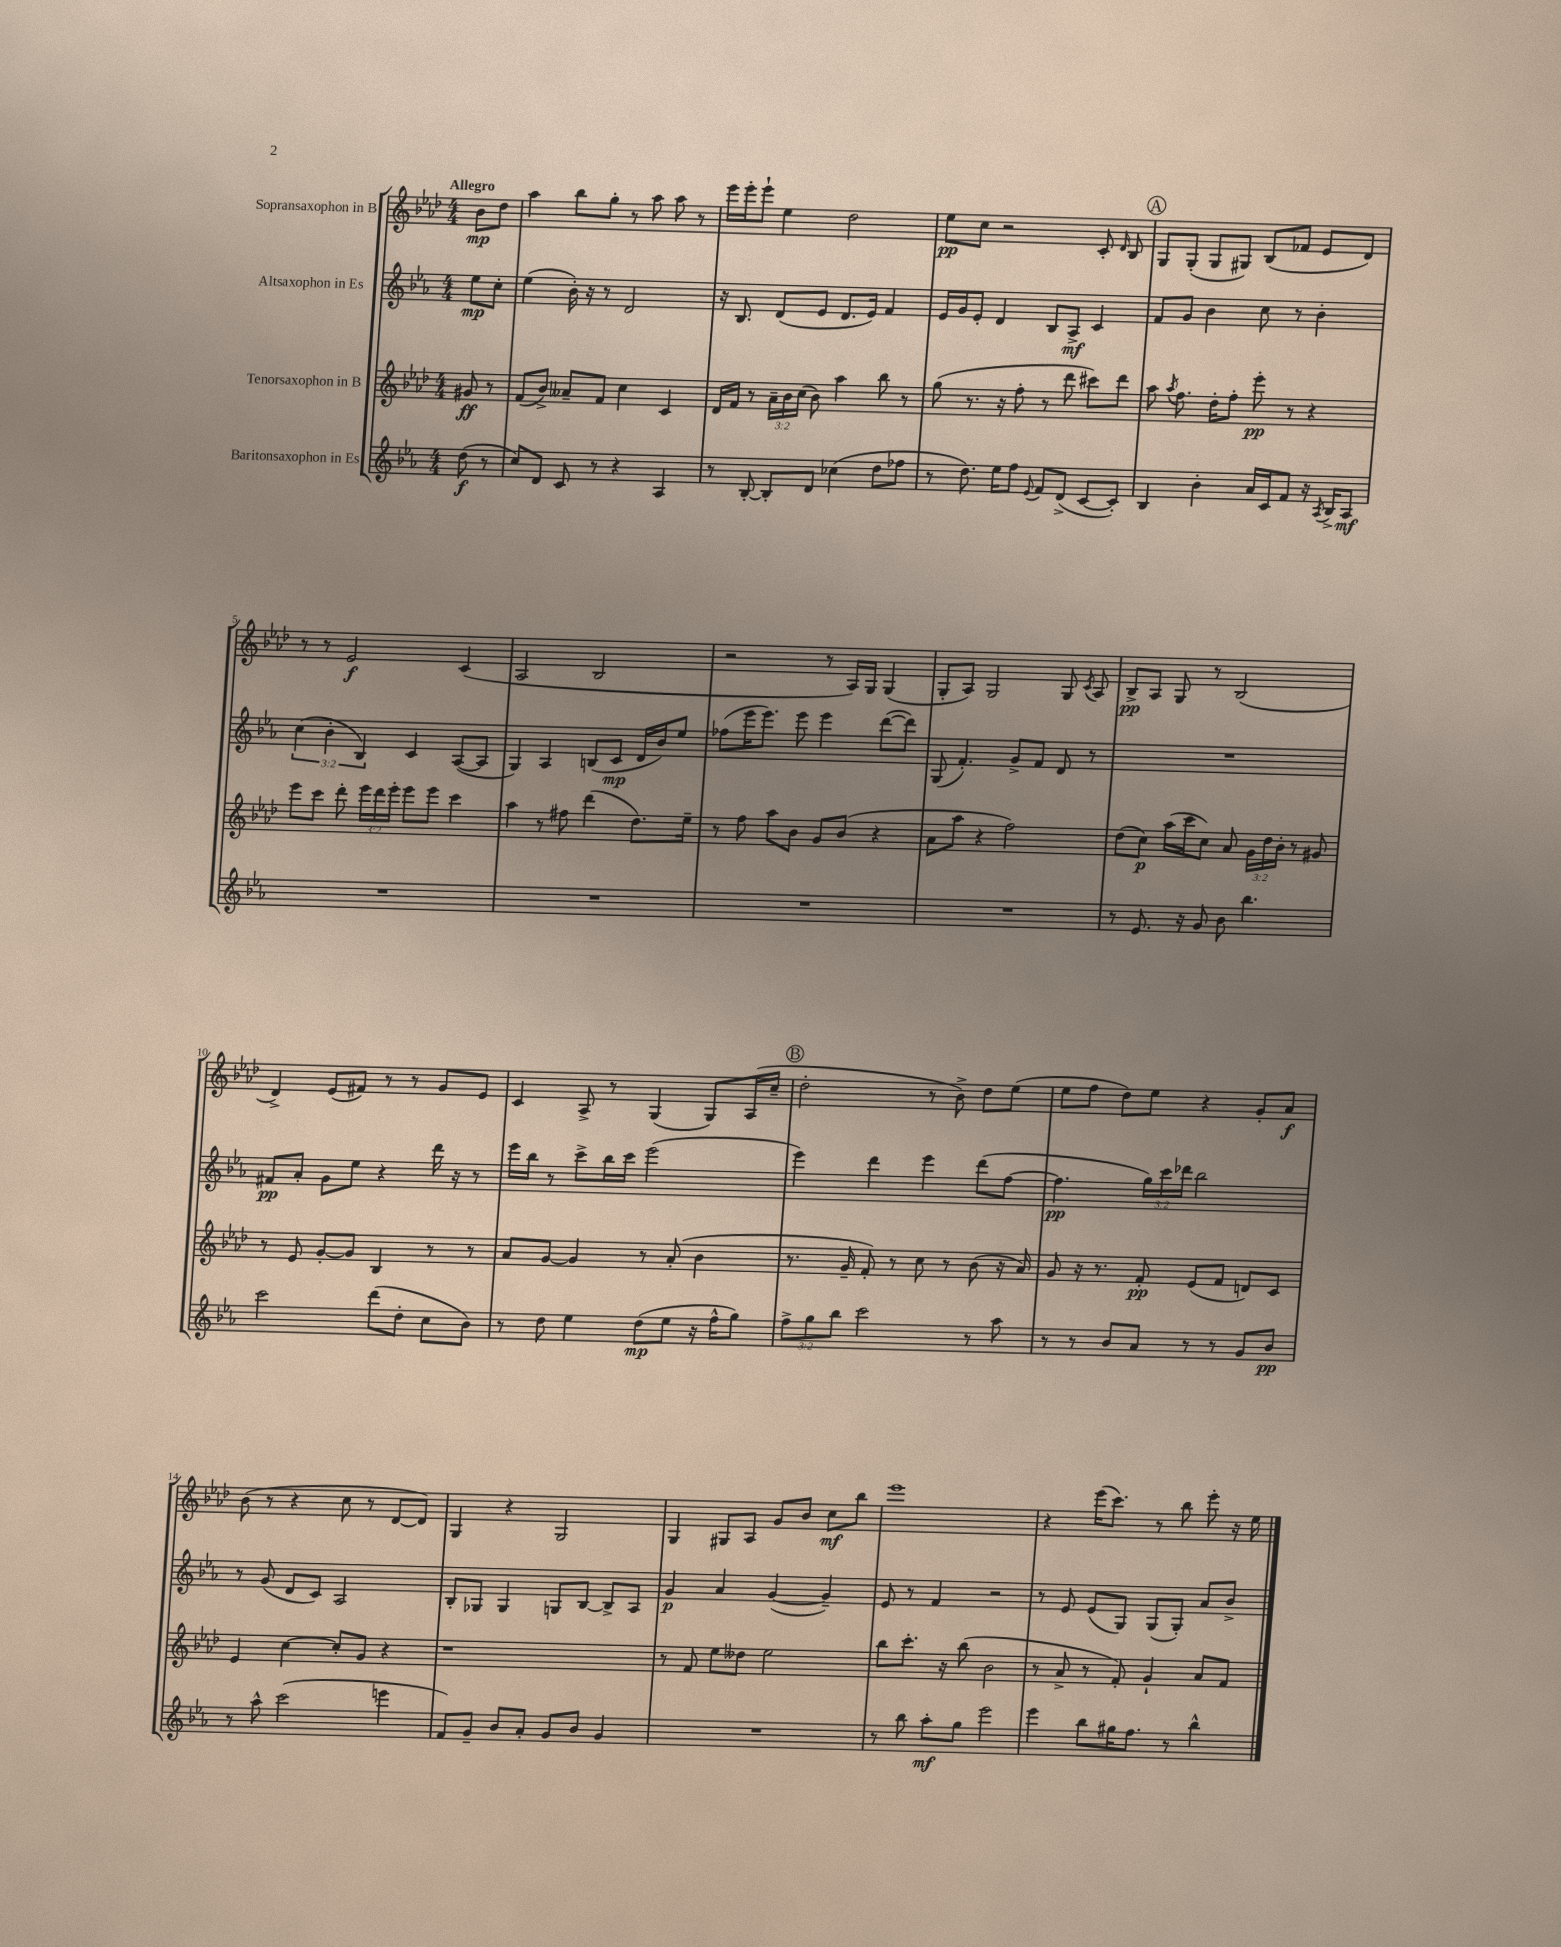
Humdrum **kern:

**kern	**kern	**kern	**kern
*staff4	*staff3	*staff2	*staff1
*clefG2	*clefG2	*clefG2	*clefG2
*k[b-e-a-]	*k[b-e-a-d-]	*k[b-e-a-]	*k[b-e-a-d-]
*M4/4	*M4/4	*M4/4	*M4/4
(8dd\	8g#/	8ee-\L	8b-\L
8r	8r	8cc'\J	8dd-\J
=	=	=	=
8cc/L)	(8f/L	(4ee-\	4aa-\
8d/J	8b-^/J)	.	.
8c/	8a--~/L	16b-'\)	8bb-\L
.	.	16r	.
8r	8f/J	8r	8gg'\J
4r	4cc\	2d/	8r
.	.	.	8aa-\
4A-/	4c/	.	8aa-\
.	.	.	8r
=	=	=	=
8r	16d-/LL	16r	16eee-\LL
.	16f/JJ	8.B-/	16eee-'\J
[8B-'/	8r	.	8eee-`\J
8B-'/]L	24a-~\LL	(8d/L	4ee-\
.	24b-\	.	.
.	(24cc\JJ	.	.
8d/J	8b-\)	8e-/J	.
(4cc-\	4aa-\	8.d/L	2dd-\
.	.	16e-/Jk)	.
8dd\L	8bb-\	4f/	.
8ff-\J	8r	.	.
=	=	=	=
8r	(8gg\	16e-/LL	8ee-\L
.	.	16g/J	.
8.dd\)	8.r	8e-'/J	8cc\J
.	.	4d/	2r
16ee-\LK	16r	.	.
8ff\J	8ff'\	.	.
8qqe-/	.	.	.
8f/L	8r	8B-/L	.
(8d^/J	8ddd-\	8A-^/J	.
[8c/L	8ccc#\L)	4c/	8c'/
.	.	.	16qqd-/
8c'/]J)	8ddd-\J	.	8B-/
=	=	=	=
4B-/	8aa-\	8f/L	8G/L
.	8qaa-/	.	.
.	8.ff\	8g/J	(8G'/J
4b-'\	.	4b-\	8G/L
.	16dd-'\LK	.	.
.	8ff'\J	.	8G#/J)
16a-/LL	8eee-'\	8cc\	(8B-/L
16c/J	.	.	.
8f/J	8r	8r	8f-/J
16r	4r	4b-'\	8e-/L
8qA-/	.	.	.
16B-^/LK	.	.	.
8A-/J	.	.	8d-/J)
=	=	=	=
1r	8eee-\L	(6cc\	8r
.	8ccc\J	.	8r
.	.	6b-'\	.
.	8ddd-'\	.	2e-/
.	.	6B-/)	.
.	24eee-\LL	.	.
.	24ddd-\	.	.
.	24eee-'\JJ	.	.
.	8eee-\L	4c/	.
.	8eee-\J	.	.
.	4ccc\	([8A-/L	(4c/
.	.	8A-/]J	.
=	=	=	=
1r	4aa-\	4G/)	2A-/
.	8r	4A-/	.
.	8ff#\	.	.
.	(4ddd-\	(8B/L	2B-/
.	.	8c/J	.
.	8.dd-\L)	16d/LL	.
.	.	16b-/J)	.
.	.	8ee-/J	.
.	16ee-~\Jk	.	.
=	=	=	=
1r	8r	(8ff-\L	2r
.	8ff\	16eee-\K	.
.	.	8.eee-\J)	.
.	8aa-\L	.	.
.	8b-\J	8eee-\	.
.	8g/L	4eee-\	8r
.	(8b-/J	.	16A-/LL)
.	.	.	16G/JJ
.	4r	([8ddd\L	(4G/
.	.	8ddd\]J)	.
=	=	=	=
1r	8a-\L	(8G/	8G'/L
.	8aa-\J	4.f'/)	8A-/J)
.	4r	.	2G/
.	2ff\)	8g^/L	.
.	.	8f/J	.
.	.	8d/	8G/
.	.	.	8qc/
.	.	8r	8A-/
=	=	=	=
8r	(8dd-\L	1r	8B-^/L
8.e-/	8cc\J)	.	8A-/J
.	(16aa-\LL	.	8G/
16r	16ccc\J	.	.
8g/	8cc\J)	.	8r
8b-\	8a-/	.	(2B-/
4.bb-\	24g\LL	.	.
.	24dd-\	.	.
.	24b-'\JJ	.	.
.	8r	.	.
.	8g#/	.	.
=	=	=	=
2ccc\	8r	8f#/L	4d-^/)
.	8e-/	8a-'/J	.
.	[8g'/L	8g\L	(8e-/L
.	8g/]J	8ee-\J	8f#/J)
(8ddd\L	4B-/	4r	8r
8dd'\J	.	.	8r
8cc\L	8r	16ddd\	8g/L
.	.	16r	.
8b-\J)	8r	8r	8e-/J
=	=	=	=
8r	8a-/L	16eee-\LL	4c/
.	.	16bb-\JJ	.
8dd\	[8g/J	8r	.
4ee-\	4g/]	8ccc^\L	8A-^/
.	.	16bb-\L	8r
.	.	16ccc\JJ	.
(8dd\L	8r	(2eee-\	(4G/
8ee-\J	(8a-'/	.	.
16r	4b-\	.	8G/L)
16ff^^\LK	.	.	.
8gg\J)	.	.	(16A-/L
.	.	.	16cc~/JJ
=	=	=	=
12ff^\L	8.r	4eee-\)	2dd-'\
12gg\	.	.	.
12bb-\J	.	.	.
.	16g~/	.	.
2ccc\	8f'/)	4ddd\	.
.	8r	.	.
.	8cc\	4eee-\	8r
.	8r	.	8b-^\)
8r	(8b-\	(8ddd\L	8dd-\L
8aa-\	16r	[8ff\J	(8ee-\J
.	16a-/)	.	.
=	=	=	=
8r	8g/	4.ff\]	8ee-\L
8r	16r	.	8ff\J
.	8.r	.	.
8b-/L	.	.	8dd-\L)
8a-/J	8f'/	24gg\LL)	8ee-\J
.	.	24ccc\	.
.	.	24ddd-\JJ	.
8r	(8e-/L	2bb-\	4r
8r	8f/J	.	.
8g/L	8d/L)	.	8g'/L
8b-/J	8c/J	.	8a-/J
=	=	=	=
8r	4e-/	8r	(8b-\
8aa-^^\	.	(8g/	8r
(2ccc\	[4cc\	8d/L	4r
.	.	8c/J)	.
.	8cc'/]L	2A-/	8cc\
.	8g/J	.	8r
4eee\	4r	.	[8d-/L
.	.	.	8d-/]J)
=	=	=	=
8f/L)	1r	8B-'/L	4G/
8g~/J	.	8G-/J	.
8b-/L	.	4G-/	4r
8a-'/J	.	.	.
8g/L	.	8G/L	2G/
8b-/J	.	[8B-/J	.
4g/	.	8B-^/]L	.
.	.	8A-/J	.
=	=	=	=
1r	8r	4g/	4G/
.	8f/	.	.
.	8ee-\L	4a-/	8G#/L
.	8dd--\J	.	8A-/J
.	2ee-\	([4g/	8g/L
.	.	.	8b-/J
.	.	4g~/])	8cc\L
.	.	.	8bb-\J
=	=	=	=
8r	8bb-\L	8e-/	1eee-
8bb-\	8.ccc'\J	8r	.
8aa-'\L	.	4f/	.
.	16r	.	.
8gg\J	(8bb-\	.	.
2eee-\	2b-\	2r	.
=	=	=	=
4eee-\	8r	8r	4r
.	8a-^/	8e-/	.
8bb-\L	8r	(8e-/L	(16eee-\LK
.	.	.	8.ccc\J)
16gg#\K	8f'/)	8G/J)	.
8.ff\J	.	.	.
.	4g`/	(8G/L	8r
8r	.	8G'/J)	8bb-\
4bb-^^\	8a-/L	8a-/L	8eee-'\
.	8f/J	8b-^/J	16r
.	.	.	16ee-\
==	==	==	==
*-	*-	*-	*-
